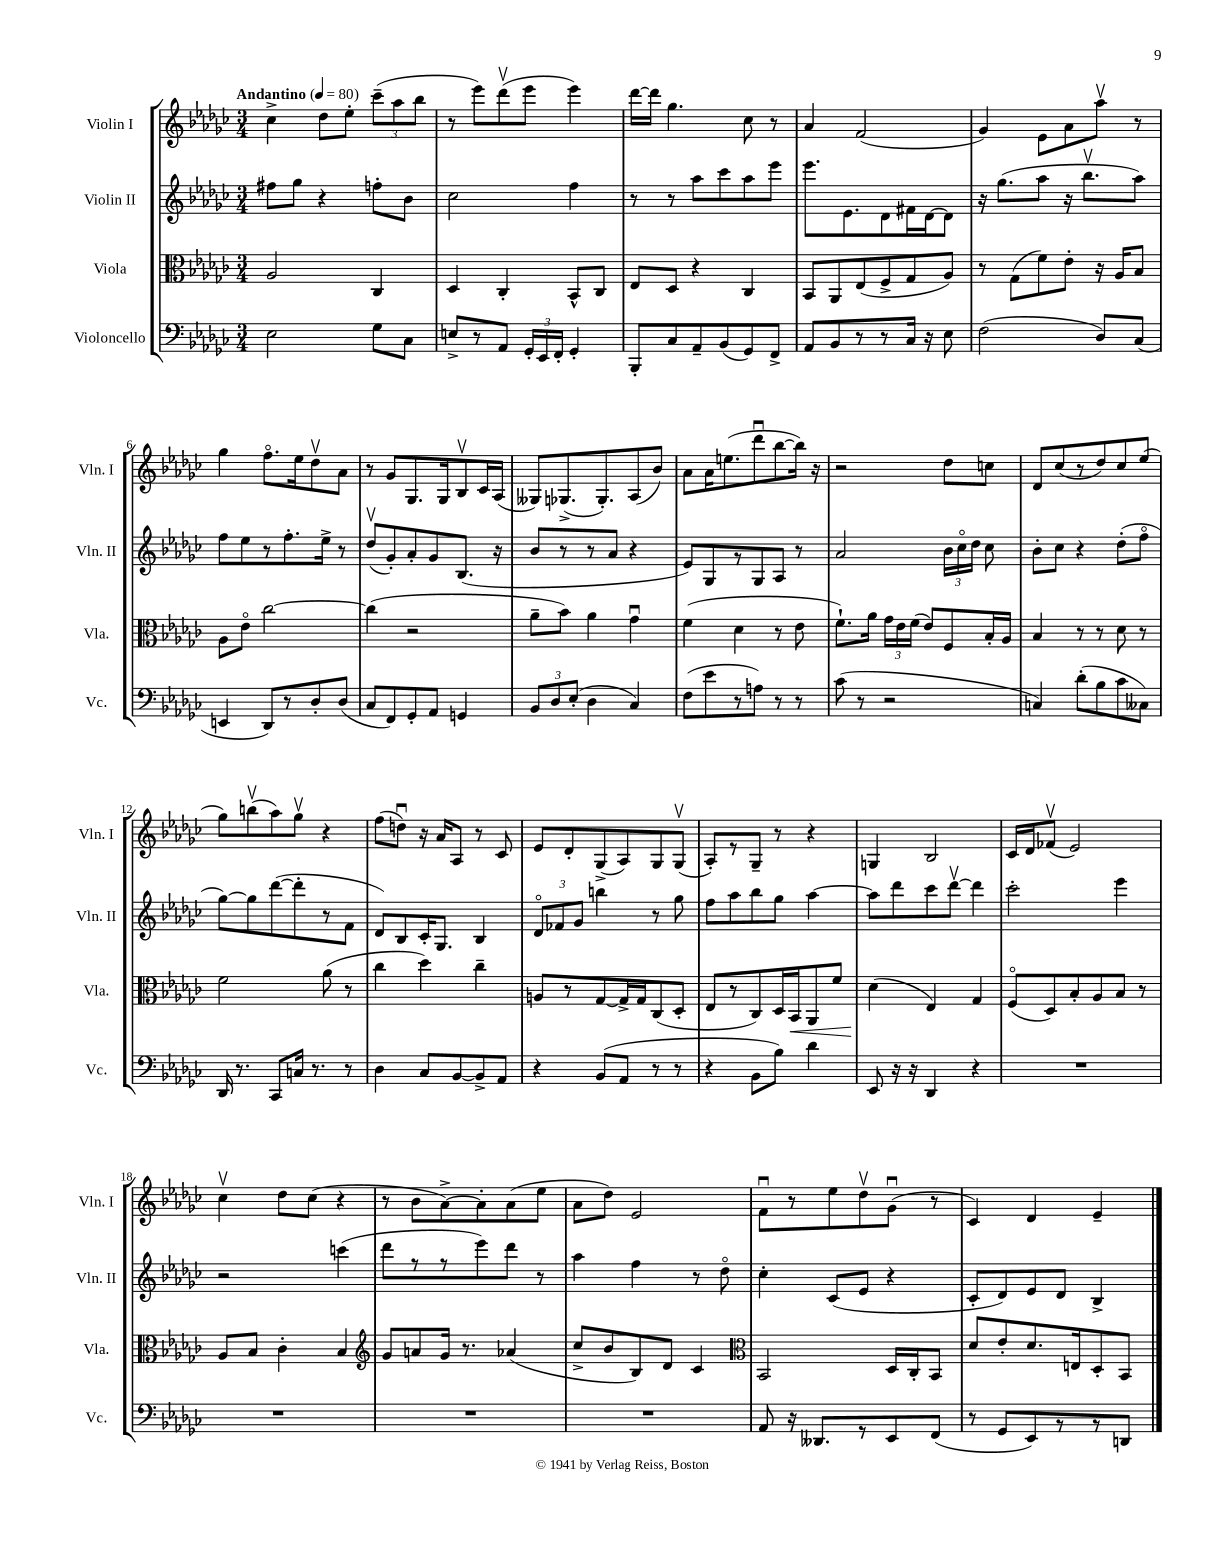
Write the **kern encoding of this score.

**kern	**kern	**kern	**kern
*staff4	*staff3	*staff2	*staff1
*clefF4	*clefC3	*clefG2	*clefG2
*k[b-e-a-d-g-c-]	*k[b-e-a-d-g-c-]	*k[b-e-a-d-g-c-]	*k[b-e-a-d-g-c-]
*M3/4	*M3/4	*M3/4	*M3/4
*MM80	*MM80	*MM80	*MM80
2E-	2A-	8ff#	4cc-^
.	.	8gg-	.
.	.	4r	8dd-
.	.	.	8ee-'
8G-	4C-	8ff'	(12ccc-~
.	.	.	12aa-
8C-	.	8b-	.
.	.	.	12bb-
=	=	=	=
8E^	4D-	2cc-	8r
8r	.	.	8eee-)
8AA-	4C-'	.	(8ddd-v
24GG-'	.	.	8eee-
24EE-	.	.	.
24FF'	.	.	.
4GG-'	8BB-^^	4ff	4eee-)
.	8C-	.	.
=	=	=	=
8BBB-'	8E-	8r	[16ddd-
.	.	.	16ddd-]
8C-	8D-	8r	4.gg-
8AA-~	4r	8aa-	.
(8BB-	.	8ccc-	.
8GG-)	4C-	8aa-	8cc-
8FF^	.	8eee-	8r
=	=	=	=
8AA-	8BB-	8.eee-	4a-
8BB-	8AA-	.	.
.	.	8.e-	.
8r	(8E-	.	(2f
8r	8F^	8d-	.
16C-	8G-	16f#	.
16r	.	[16d-	.
8E-	8A-)	8d-]	.
=	=	=	=
(2F	8r	16r	4g-)
.	.	(8.gg-	.
.	(8G-	.	.
.	8f)	8aa-	8e-
.	8e-'	16r	8a-
.	.	8.bb-v	.
8D-)	16r	.	8aa-v
.	16A-	.	.
(8C-	8B-	8aa-)	8r
=	=	=	=
4EE	8A-	8ff	4gg-
.	8e-o	8ee-	.
8DD-)	[2cc-	8r	8.ffo
8r	.	8.ff'	.
.	.	.	16ee-
8D-'	.	.	8dd-v
.	.	16ee-^	.
(8D-	.	8r	8a-
=	=	=	=
8C-	(4cc-]	(8dd-v	8r
8FF)	.	8g-')	8g-
8GG-'	2r	8a-'	8.G-
8AA-	.	8g-	.
.	.	.	16G-
4GG	.	(8.B-	8B-v
.	.	.	16c-
.	.	16r	(16A-
=	=	=	=
12BB-	8a-~	8b-	8G--)
12D-	.	.	.
.	8b-)	8r	(8.G-^
(12E-'	.	.	.
4D-	4a-	8r	.
.	.	.	8.G-')
.	.	8a-	.
4C-)	4g-u	4r	(8A-
.	.	.	8b-)
=	=	=	=
(8F	(4f	8e-)	8a-
8e-	.	8G-	16a-
.	.	.	(8.ee
8r	4d-	8r	.
8A)	.	8G-	8ddd-u
8r	8r	8A-	[8bb-
8r	8e-	8r	16bb-])
.	.	.	16r
=	=	=	=
(8c-	8.f`)	2a-	2r
8r	.	.	.
.	16a-	.	.
2r	24g-	.	.
.	24e-	.	.
.	(24f	.	.
.	8e-)	.	.
.	8F	24b-	8dd-
.	.	24cc-o	.
.	.	24dd-	.
.	16B-'	8cc-	8cc
.	16A-	.	.
=	=	=	=
4C)	4B-	8b-'	8d-
.	.	8cc-	(8cc-
(8d-'	8r	4r	8r
8B-	8r	.	8dd-)
8c-	8d-	(8dd-'	8cc-
8C--)	8r	8ffo	(8ee-
=	=	=	=
16DD-	2f	[8gg-)	8gg-)
8.r	.	.	.
.	.	8gg-]	(8bbv
8CC-	.	([8ddd-	8aa-)
16C	.	8ddd-']	8gg-v
8.r	.	.	.
.	(8a-	8r	4r
8r	8r	8f	.
=	=	=	=
4D-	4cc-	8d-)	(8ff
.	.	8B-	8ddu)
8C-	4dd-)	16c-'	16r
.	.	8.G-	16a-
[8BB-	.	.	8A-
8BB-^]	4cc-~	4B-	8r
8AA-	.	.	8c-
=	=	=	=
4r	8A	12d-o	8e-
.	.	12f-	.
.	8r	.	8d-'
.	.	12g-	.
(8BB-	[8G-	4bb	(8G-^
8AA-	16G-^]	.	8A-)
.	16G-	.	.
8r	(8C-	8r	8G-
8r	8D-'	8gg-	(8G-v
=	=	=	=
4r	8E-	8ff	8A-')
.	8r	8aa-	8r
8BB-	8C-)	8bb-	8G-~
8B-)	16D-	8gg-	8r
.	16BB-	.	.
4d-	8AA-	[4aa-	4r
.	8f	.	.
=	=	=	=
8EE-	(4d-	8aa-]	4G
16r	.	8ddd-	.
16r	.	.	.
4DD-	4E-)	8ccc-	2B-
.	.	[8ddd-v	.
4r	4G-	4ddd-]	.
=	=	=	=
2.r	(8Fo	2ccc-'	16c-
.	.	.	16d-
.	8D-)	.	(8f-v
.	8B-'	.	2e-)
.	8A-	.	.
.	8B-	4eee-	.
.	8r	.	.
=	=	=	=
2.r	8A-	2r	4cc-v
.	8B-	.	.
.	4c-'	.	8dd-
.	.	.	(8cc-
.	4B-	(4ccc	4r
=	=	=	=
*	*clefG2	*	*
2.r	8g-	8ddd-	8r
.	8a	8r	8b-
.	16g-	8r	[8a-^)
.	8.r	.	.
.	.	8eee-)	8a-']
.	(4a-	8ddd-	(8a-
.	.	8r	8ee-
=	=	=	=
2.r	8cc-^	4aa-	8a-
.	8b-	.	8dd-)
.	8B-)	4ff	2e-
.	8d-	.	.
.	4c-	8r	.
.	.	8dd-o	.
=	=	=	=
*	*clefC3	*	*
8AA-	2BB-	4cc-'	8fu
16r	.	.	8r
8.DD--	.	.	.
.	.	(8c-	8ee-
8r	.	8e-	8dd-v
8EE-	16D-	4r	(8g-u
.	16C-'	.	.
(8FF	8BB-	.	8r
=	=	=	=
8r	8d-	8c-'	4c-)
8GG-	8e-'	8d-)	.
8EE-)	8.d-	8e-	4d-
8r	.	8d-	.
.	16E	.	.
8r	8D-'	4B-^	4e-~
8DD	8BB-	.	.
==	==	==	==
*-	*-	*-	*-
